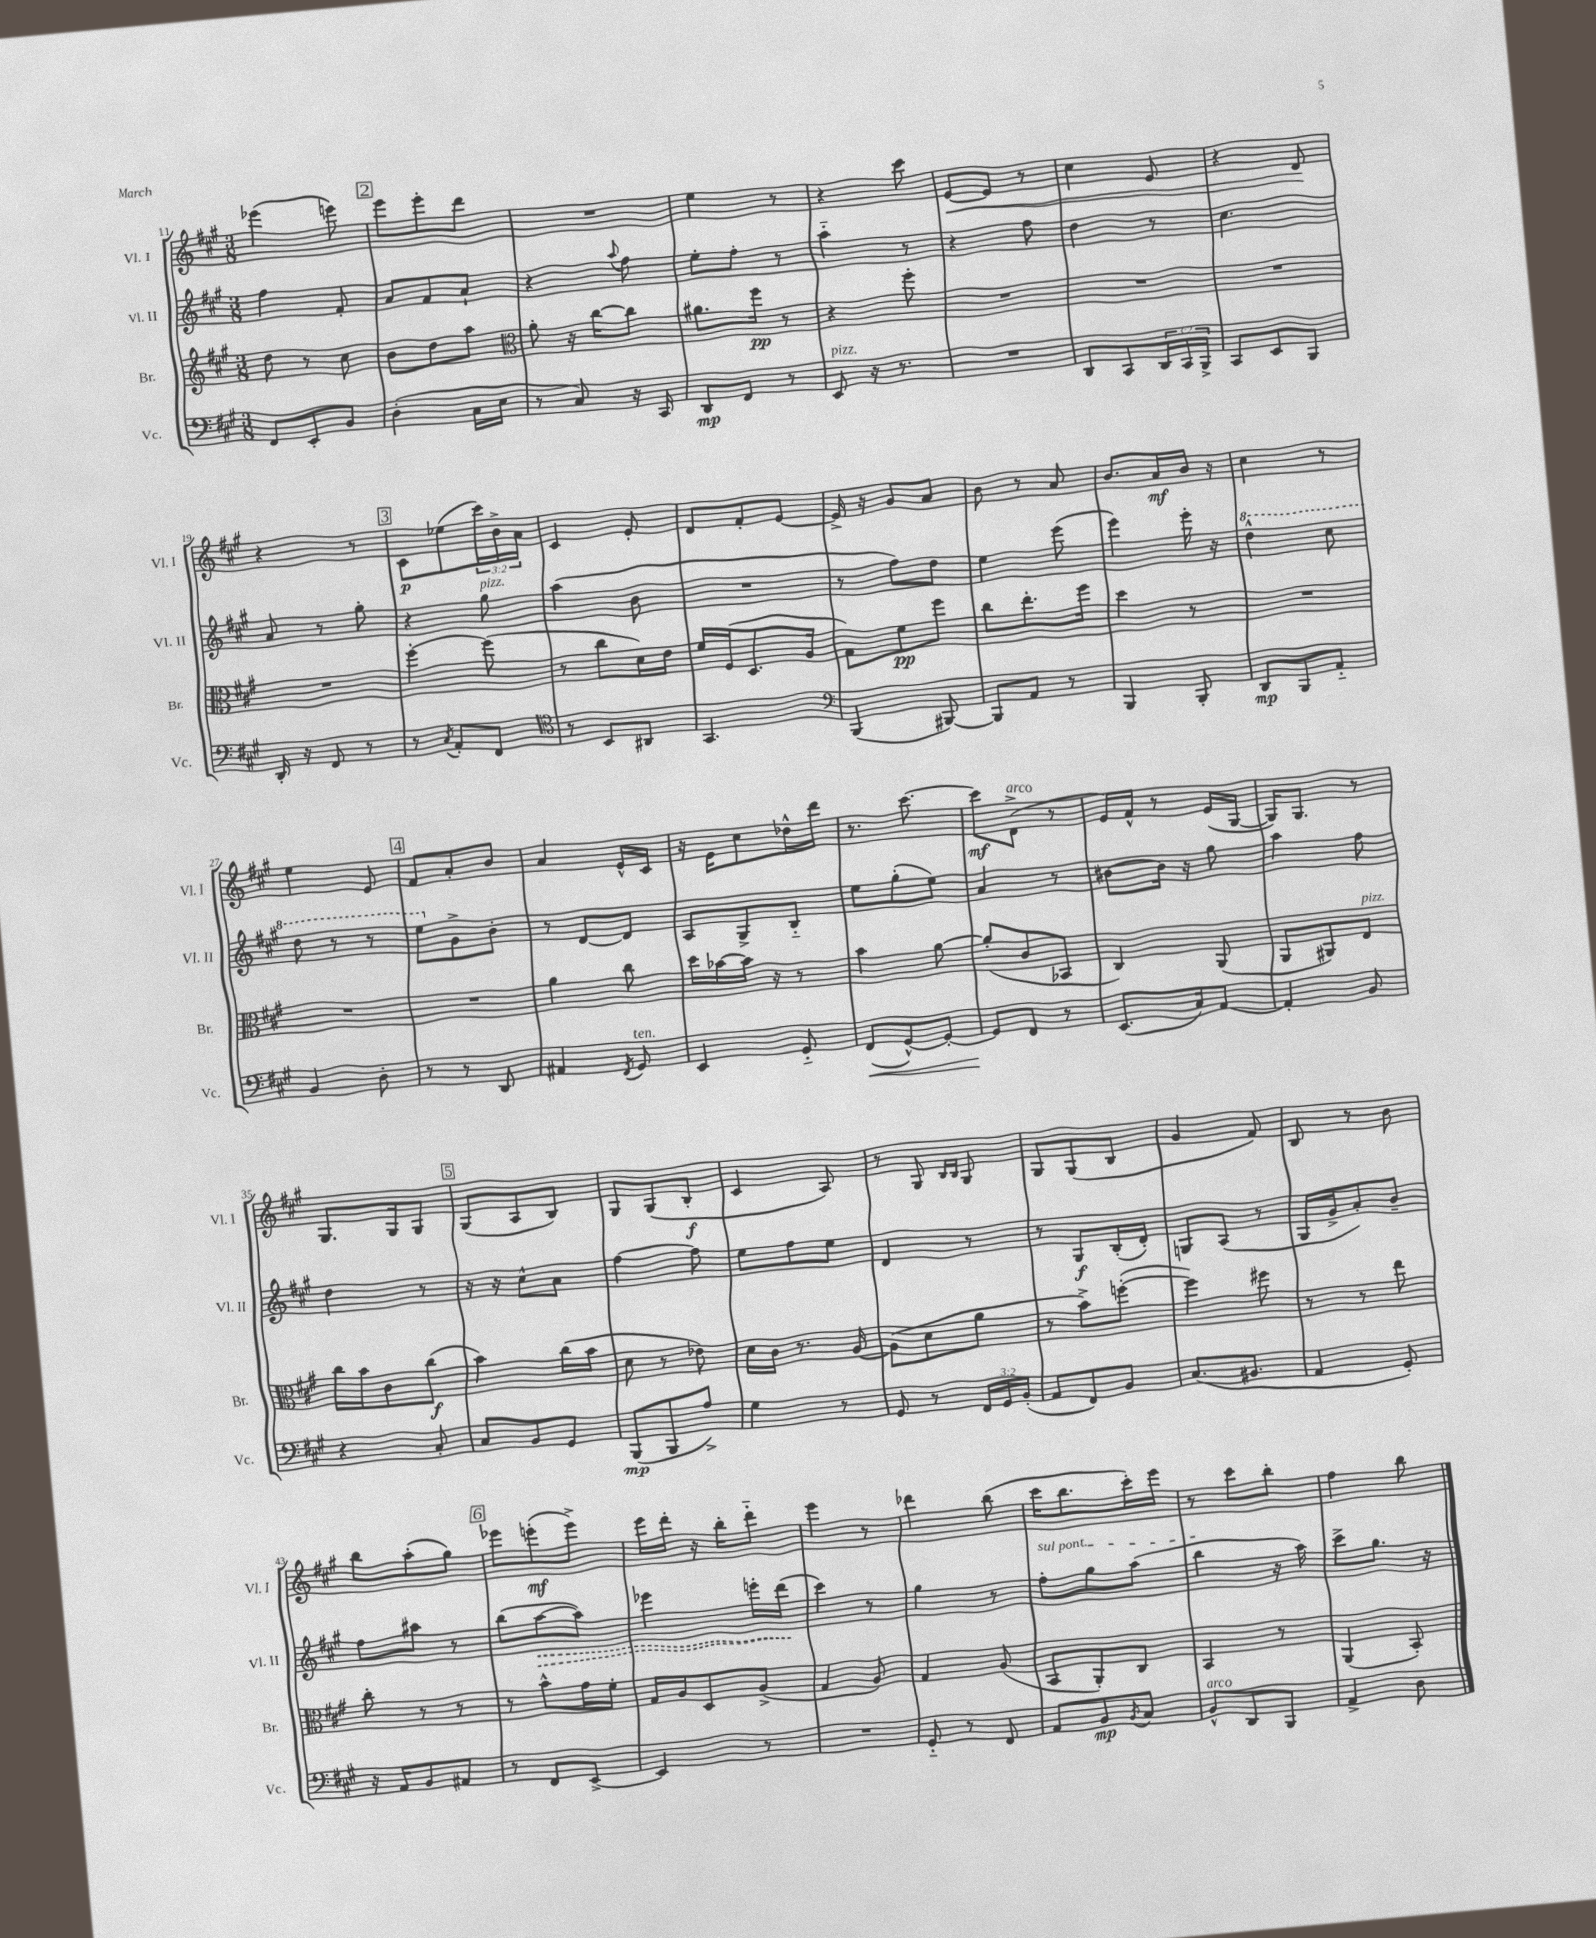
<<
\new StaffGroup <<
\new Staff = "s0" \with { instrumentName = "Vl. I" shortInstrumentName = "Vl. I" } {
    \clef treble \key a \major \numericTimeSignature \time 3/8 \override Staff.TupletNumber.text = #tuplet-number::calc-fraction-text
    ees'''4( e'''8) |
    \mark \markup { \box "2" } e'''8 e'''8-. d'''8 |
    R4. |
    e''4 r8 |
    r4 cis'''8 |
    e'8~\< e'8 r8 |
    cis''4 e'8 |
    r4 d'8\! |
    r4 r8 |
    \mark \markup { \box "3" } cis'8\p ees''8( \tuplet 3/2 { cis'''16) b'16-> a'16 } |
    cis'4 e'8-. |
    d'8 fis'8-. e'8~ |
    e'16-> r16 gis'8 a'8 |
    b'8 r8 a'8 |
    b'8. a'16\mf b'16 r16 |
    cis''4 r8 |
    e''4 e'8 |
    \mark \markup { \box "4" } fis'8 a'8-. b'8 |
    a'4 e'16-^ cis'16 |
    r16 e'16 cis''8 des''16-^ d'''16 |
    r8. cis'''8.~ |
    cis'''8\mf d'8->^\markup { \italic "arco" }( r8 |
    e'16) fis'16-^ r8 e'16( gis16~ |
    gis16) gis8. r8 |
    gis8. gis16 gis8 |
    \mark \markup { \box "5" } gis8( a8 b8) |
    gis8 gis8( b8-.\f |
    cis'4 a8) |
    r8 gis8 \grace { b16 b16 } gis8 |
    gis8 gis8( b8 |
    gis'4 fis'8) |
    b8 r8 b'8 |
    b''8 a''8-.( gis''8) |
    \mark \markup { \box "6" } ees'''8 e'''8-.\mf( e'''8->) |
    e'''16 d'''16-. r16 b''16-. d'''8-_ |
    e'''4 r8 |
    des'''4 b''8( |
    cis'''16 b''8. cis'''16-.) e'''16 |
    r8 cis'''8 b''8-. |
    fis''4 b''8 \bar "|." |
}
\new Staff = "s1" \with { instrumentName = "Vl. II" shortInstrumentName = "Vl. II" } {
    \clef treble \key a \major \numericTimeSignature \time 3/8
    fis''4 fis'8-. |
    \mark \markup { \box "2" } a'8 fis'8 a'8-! |
    r4 \appoggiatura { a''8 } fis''8 |
    e''8-. fis''8-. r8 |
    a''4-_ r8 |
    r4 fis''8 |
    d''4 r8 |
    cis''4. |
    a'8 r8 gis''8-. |
    \mark \markup { \box "3" } r4 gis''8^\markup { \italic "pizz." } |
    a''4( b'8 |
    R4. |
    r8 fis''8) d''8 |
    e''4 e'''8( |
    e'''4) e'''16-. r16 |
    \ottava #1 d'''4-^ cis'''8 |
    d'''8 r8 r8 |
    \mark \markup { \box "4" } e'''8 \ottava #0 gis'8-> b'8-. |
    r8 d'8~ d'8 |
    a8 gis8-> b8-_ |
    e''8 gis''8-.( e''8) |
    a'4 r8 |
    bis'8~ bis'16 r16 gis''8 |
    a''4 fis''8 |
    d''4 r8 |
    \mark \markup { \box "5" } r16 r16 cis''8-^ a'8 |
    fis''4~ fis''8 |
    e''8 fis''8 e''8 |
    d'4 r8 |
    r8 gis8\f b16-.( d'16-.) |
    g8 a8( r8 |
    gis16 gis'16-> a'8-.) b'8-- |
    fis''8 ais''8 r8 |
    \mark \markup { \box "6" } b''8( \once \override Hairpin.style = #'dashed-line a''8~\> a''8) |
    ees'''4 e'''16-. d'''16\!( |
    cis'''4) r8 |
    gis''4 r8 |
    \once \override TextSpanner.bound-details.left.text = \markup { \italic "sul pont." } fis''8-.\startTextSpan gis''8 a''8( |
    b''4\stopTextSpan r16 a''16) |
    cis'''8-> gis''8. r16 \bar "|." |
}
\new Staff = "s2" \with { instrumentName = "Br." shortInstrumentName = "Br." } {
    \clef treble \key a \major \numericTimeSignature \time 3/8
    d''8 r8 cis''8 |
    \mark \markup { \box "2" } b'8 d''8 a''8 |
    \clef alto a'8-. r16 cis''16~ cis''8 |
    ais'8. fis''16\pp r8 |
    r4 fis''8-. |
    R4. |
    R4. |
    R4. |
    R4. |
    \mark \markup { \box "3" } fis''4~-. fis''8( |
    r8 cis''8 d'16) e'16 |
    fis'16 fis16( d8. a16 |
    gis8) fis'8\pp fis''8 |
    cis''8 e''8.-. fis''16 |
    d''4 r8 |
    R4. |
    R4. |
    \mark \markup { \box "4" } R4. |
    a'4 cis''8 |
    d''16 bes'16~ bes'16 r16 r8 |
    b'4 a'8~ |
    a'8-.( cis'8 bes,8 |
    cis4) a,8( |
    a,8 ais,8) e8^\markup { \italic "pizz." } |
    cis''16 b'16 cis'8 cis''8\f( |
    \mark \markup { \box "5" } b'4) cis''16( b'16 |
    d'8 r8 ees'8) |
    d'16 cis'16 r8. a16~ |
    a8( d'8 a'8 |
    r8 b'8->) f''8~-.( |
    f''4) fis''8 |
    r8 r8 e''8 |
    cis''8-. r8 r8 |
    \mark \markup { \box "6" } r8 b'8-^ gis'16 fis'16-. |
    gis16 a16 d8 a8->( |
    gis4 a8) |
    gis4 a8( |
    b,8 a,8-.) cis8 |
    b,4 r8 |
    a,4( b,8-.) \bar "|." |
}
\new Staff = "s3" \with { instrumentName = "Vc." shortInstrumentName = "Vc." } {
    \clef bass \key a \major \numericTimeSignature \time 3/8 \override Staff.TupletNumber.text = #tuplet-number::calc-fraction-text
    fis,8 e,8-. b,8 |
    \mark \markup { \box "2" } d4-.( cis16 e16 |
    r8 cis8) r16 cis,16 |
    d,8\mp fis,8 r8 |
    e,8^\markup { \italic "pizz." } r16 r8. |
    R4. |
    d,8 cis,8 \tuplet 3/2 { d,16 cis,16 b,,16-> } |
    cis,8 e,8 b,,8 |
    d,16-. r16 fis,8 r8 |
    \mark \markup { \box "3" } r8 \acciaccatura { cis8 } a,8-. fis,8 |
    \clef tenor r8 b,8 ais,8 |
    gis,4. |
    \clef bass b,,4( bis,,8~) |
    bis,,8 a,8 r8 |
    b,,4 b,,8-. |
    d,8\mp b,,8 a,8-_ |
    b,4 d8-. |
    \mark \markup { \box "4" } r8 r8 d,8 |
    ais,4 \acciaccatura { fis,8 } gis,8^\markup { \italic "ten." } |
    e,4 gis,8-_ |
    fis,8\<( gis,8~-^) gis,8~-. |
    gis,8\! fis,8 r8 |
    e,8.( cis16) a,8~ |
    a,4-. b,8 |
    r4 cis8-. |
    \mark \markup { \box "5" } cis8 b,8 gis,8 |
    b,,8\mp( b,,8 a8->) |
    gis4 r8 |
    gis,8 r8 \tuplet 3/2 { fis,16 gis,16 b,16-.( } |
    a,8 fis,8) b,8 |
    cis8.( bis,8. |
    a,4 gis,8-.) |
    r16 a,16 b,8 ais,8 |
    \mark \markup { \box "6" } r8 fis,8 e,8~-> |
    e,4 r8 |
    R4. |
    gis,8-_ r8 fis,8 |
    a,8 b,8\mp \acciaccatura { b,8 } cis8 |
    b,8-^^\markup { \italic "arco" } d,8 b,,8 |
    a,4-> d8 \bar "|." |
}
>>
>>
\layout { \context { \Score currentBarNumber = #11 } }
